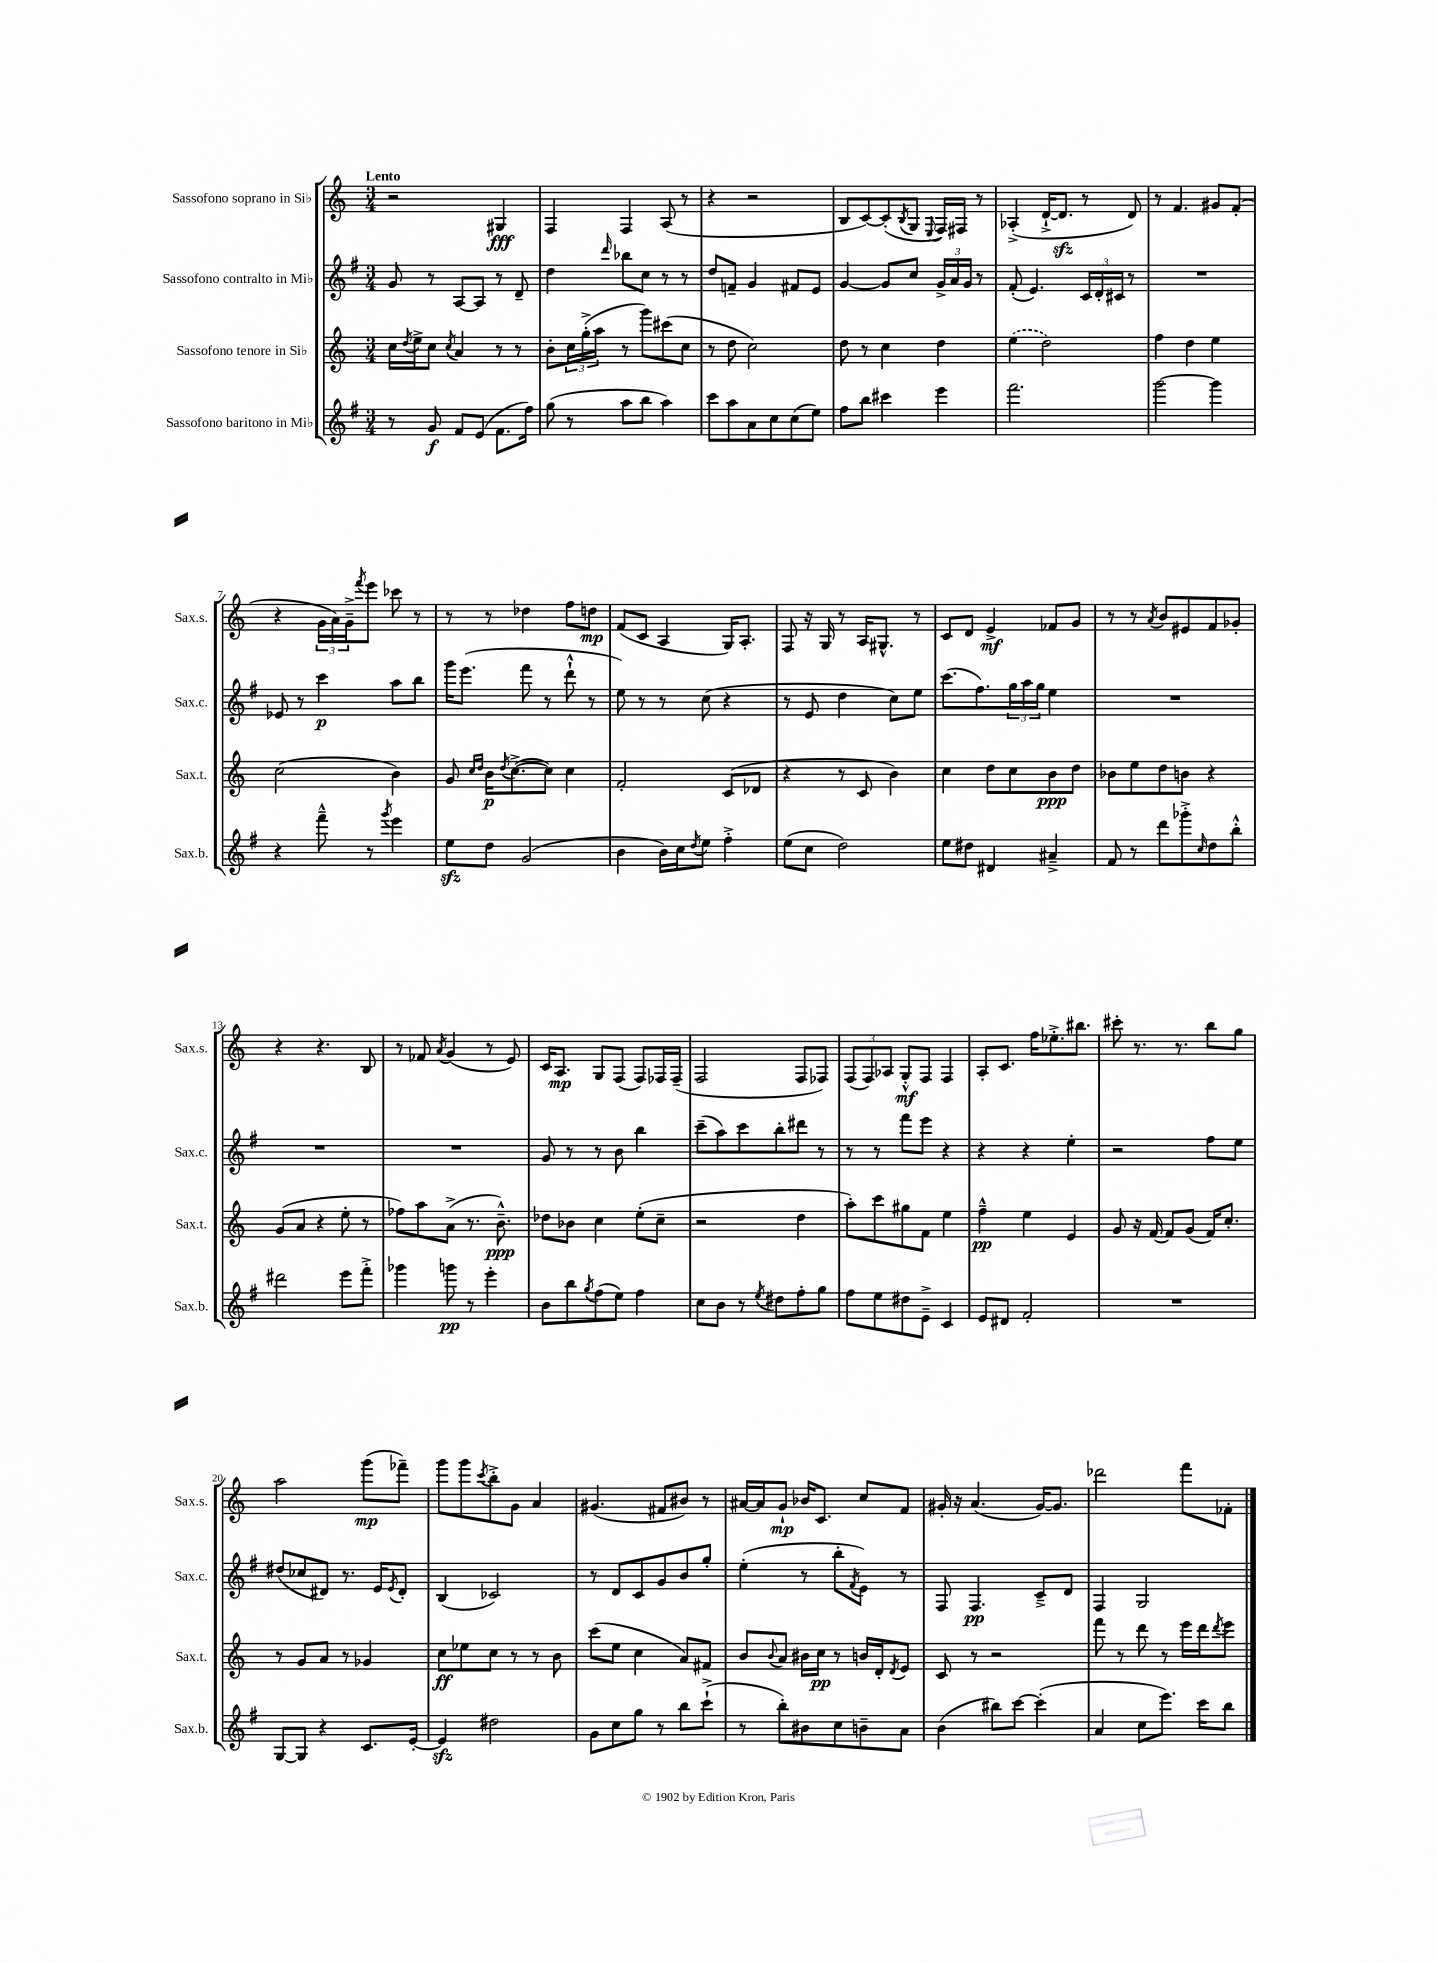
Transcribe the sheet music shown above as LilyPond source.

<<
\new StaffGroup <<
\new Staff = "s0" \with { instrumentName = "Sassofono soprano in Sib" shortInstrumentName = "Sax.s." } {
    \clef treble \key c \major \numericTimeSignature \time 3/4 \tempo "Lento"
    r2 gis4\fff |
    f4 f4 a8( r8 |
    r4 r2 |
    b8 c'8~) c'8-.( \acciaccatura { b8 } g8 \appoggiatura { e8 } f16) fis16 r8 |
    aes4-.->( d'16~-!-> d'8.\sfz r8 d'8) |
    r8 f'4. gis'8 f'8-.( |
    r4 \tuplet 3/2 { g'16 a'16) g'16---> } \acciaccatura { f'''8 } e'''8 ces'''8 r8 |
    r8 r8 des''4 f''8 d''8\mp |
    f'8( c'8 a4 g16) a8.-. |
    f8 r16 g16 r8 a16 gis8.-^ r8 |
    c'8 d'8 e'4->\mf fes'8 g'8 |
    r8 r8 \acciaccatura { a'8 } b'8 eis'8 f'8 ges'8-. |
    r4 r4. b8 |
    r8 fes'8 \acciaccatura { a'8 } g'4( r8 e'8) |
    c'16 a8.\mp g8 f8( f8) fes16 fes16--( |
    f2 f8 fes8) |
    \tuplet 3/2 { f8( f8) aes8 } g8-.-^\mf f8 f4 |
    a8-. c'8. f''16 ees''8.-.-> bis''8. |
    cis'''8-. r8. r8. b''8 g''8 |
    a''2 g'''8\mp( fes'''8--) |
    g'''8 g'''8 \acciaccatura { c'''8 } b''8-.-> g'8 a'4 |
    gis'4.( fis'8 bis'8) r8 |
    ais'16~ ais'16 g'8-!\mp bes'16 c'8. c''8 f'8 |
    gis'16-. r16 a'4.( gis'16~) gis'8. |
    des'''2 f'''8 fes'8-. \bar "|." |
}
\new Staff = "s1" \with { instrumentName = "Sassofono contralto in Mib" shortInstrumentName = "Sax.c." } {
    \clef treble \key g \major \numericTimeSignature \time 3/4
    g'8 r8 a8~ a8 r8 d'8-- |
    d''4 \grace { d'''16 } bes''8 c''8 r8 r8 |
    d''8 f'8-- g'4 fis'8 e'8 |
    g'4~ g'8 c''8 \tuplet 3/2 { g'16-> a'16 g'16 } r8 |
    fis'8-.( e'4.) \tuplet 3/2 { c'16 d'16-. cis'16 } r8 |
    R2. |
    ees'8 r8 c'''4\p a''8 b''8 |
    g'''16 e'''8.( fis'''8 r8 d'''8-!-^ r8 |
    e''8) r8 r8 c''8( r4 |
    r8 e'8 d''4 c''8) e''8 |
    c'''8.( fis''8.) \tuplet 3/2 { g''16 a''16 g''16 } e''4 |
    R2. |
    R2. |
    R2. |
    g'8 r8 r8 b'8 b''4 |
    c'''8--( a''8) c'''8 b''8-. dis'''8 r8 |
    r8 r8 fis'''8 e'''8 r4 |
    r4 r4 e''4-. |
    r2 fis''8 e''8 |
    dis''8( ces''8 dis'8) r8. e'16 \acciaccatura { e'8 } dis'8-. |
    b4( ces'2) |
    r8 d'8 c'8 g'8 b'8 g''8-. |
    e''4-.( r8 b''8-. \acciaccatura { fis'8 } e'8) r8 |
    fis8 fis4.\pp c'8---> d'8 |
    fis4 g2 \bar "|." |
}
\new Staff = "s2" \with { instrumentName = "Sassofono tenore in Sib" shortInstrumentName = "Sax.t." } {
    \clef treble \key c \major \numericTimeSignature \time 3/4
    c''16 \acciaccatura { d''8 } e''16-> c''8 \acciaccatura { c''8 } a'4 r8 r8 |
    b'8-. \tuplet 3/2 { c''16 g''16-.->( a''16 } r8 g'''8) cis'''8( c''8 |
    r8 d''8 c''2) |
    d''8 r8 c''4 d''4 |
    \once \slurDashed e''4( d''2) |
    f''4 d''4 e''4 |
    c''2( b'4) |
    g'8 \grace { c''16 d''16 } b'16\p \acciaccatura { d''8 } c''8.~->( c''8) c''4 |
    f'2-. c'8( des'8 |
    r4 r8 c'8 b'4) |
    c''4 d''8 c''8 b'8\ppp d''8 |
    bes'8 e''8 d''8 b'8 r4 |
    g'8( a'8 r4 e''8-. r8 |
    fes''8) a''8 a'8->( r8. b'8.---^\ppp) |
    des''8 bes'8 c''4 e''8-.( c''8-- |
    r2 d''4 |
    a''8-.) c'''8 gis''8 f'8 e''4 |
    f''4---^\pp e''4 e'4 |
    g'8 r16 f'16~ f'8 g'8( f'16) c''8.-. |
    r8 g'8 a'8 r8 ges'4 |
    c''8\ff ees''8 c''8 r8 r8 b'8 |
    c'''8( e''8 c''4 a'8) fis'8 |
    b'8 \appoggiatura { b'8 } a'8 bis'16 c''16\pp r8 b'16 d'16-. \acciaccatura { d'8 } e'8 |
    c'8 r8 r2 |
    f'''8 r8 d'''8 r8 e'''16 d'''16 \acciaccatura { d'''8 } e'''8 \bar "|." |
}
\new Staff = "s3" \with { instrumentName = "Sassofono baritono in Mib" shortInstrumentName = "Sax.b." } {
    \clef treble \key g \major \numericTimeSignature \time 3/4
    r8 g'8\f fis'8 e'8( fis'8. fis''16) |
    g''8( r8 a''8 b''8 a''4) |
    c'''8 a''8 a'8 c''8 c''8( e''8) |
    fis''8 b''8 cis'''4 e'''4 |
    fis'''2. |
    g'''2~ g'''4 |
    r4 fis'''8---^ r8 \acciaccatura { g'''8 } e'''4 |
    e''8\sfz d''8 g'2( |
    b'4 b'16) c''16 \acciaccatura { d''8 } e''8 fis''4-.-> |
    e''8( c''8 d''2) |
    e''8 dis''8 dis'4 ais'4---> |
    fis'8 r8 d'''8 ges'''8-.-> \grace { c''16 } d''8 b''8-.-^ |
    dis'''2 e'''8 fis'''8-.-> |
    ges'''4 g'''8\pp r8 e'''4-. |
    b'8 b''8 \acciaccatura { g''8 } fis''8( e''8) fis''4 |
    c''8 b'8 r8 \acciaccatura { e''8 } dis''8 fis''8-. g''8 |
    fis''8 e''8 dis''8 e'8---> c'4 |
    e'8 dis'8 fis'2-. |
    R2. |
    g8~ g8 r4 c'8. e'16~-. |
    e'4\sfz dis''2 |
    g'8 c''8 g''8 r8 b''8 c'''8-!->( |
    r8 b''8-.) bis'8 c''8 b'8-- a'8 |
    b'4( bis''8) c'''8~ c'''4-.( |
    a'4 c''8 e'''8.) c'''16 b''8 \bar "|." |
}
>>
>>
